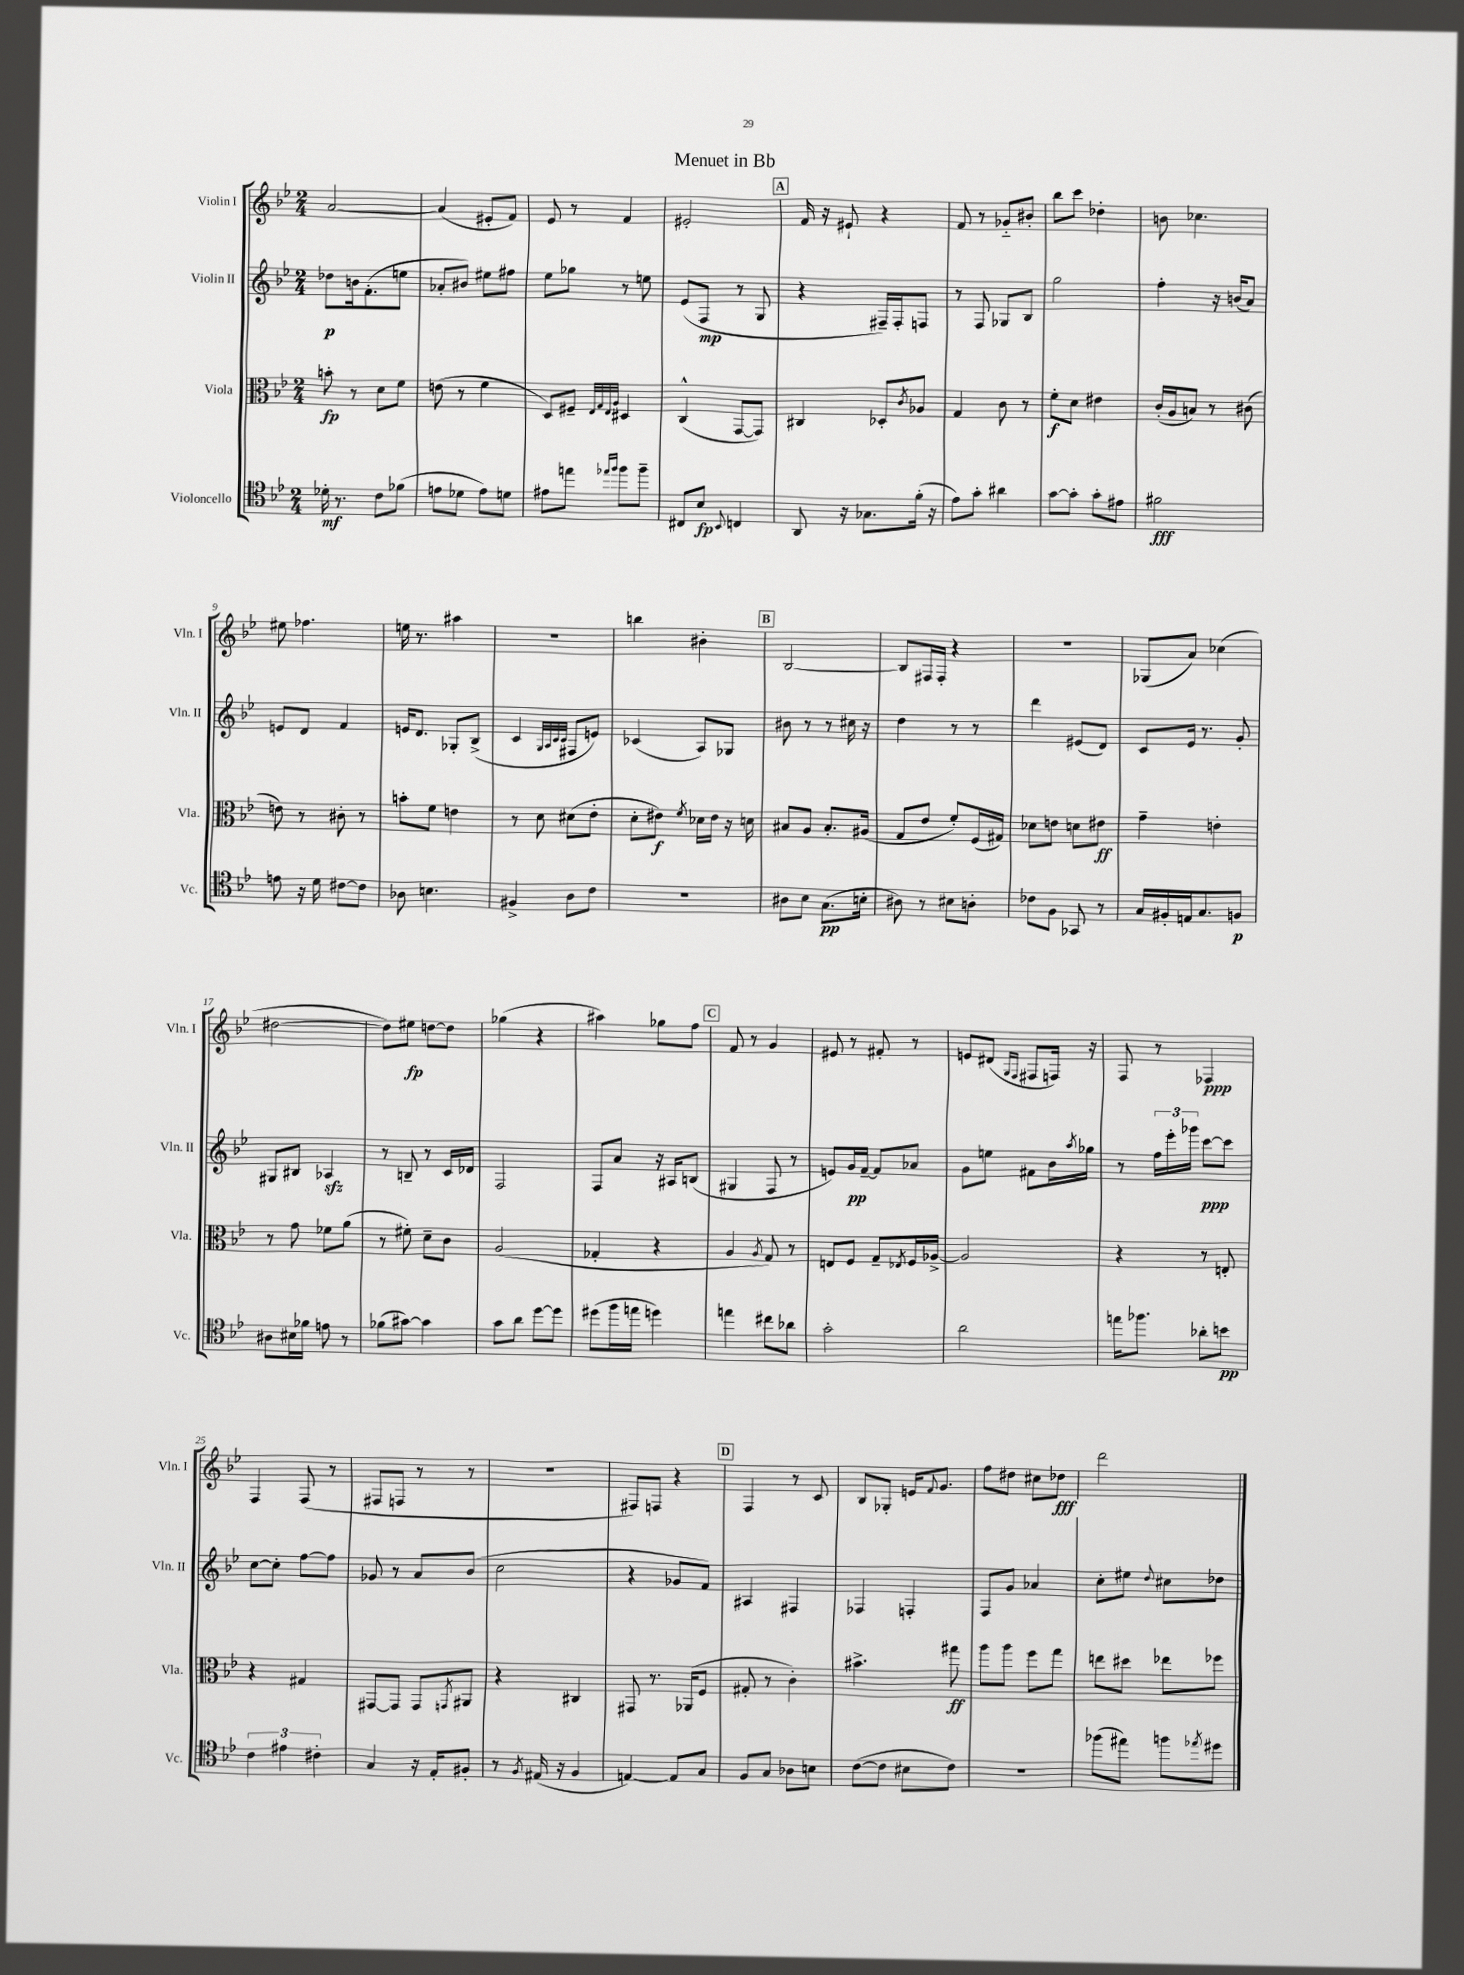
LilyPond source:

\header { title = "Menuet in Bb" }
<<
\new StaffGroup <<
\new Staff = "s0" \with { instrumentName = "Violin I" shortInstrumentName = "Vln. I" } {
    \clef treble \key bes \major \numericTimeSignature \time 2/4
    a'2~ |
    a'4( eis'8-. f'8) |
    ees'8 r8 f'4 |
    eis'2-. |
    \mark \markup { \box "A" } f'16 r16 eis'8-! r4 |
    f'8 r8 ges'8-_ bis'8-. |
    bes''8 c'''8 des''4-. |
    b'8 ces''4. |
    eis''8 fes''4. |
    e''16 r8. ais''4 |
    r2 |
    b''4 bis'4-. |
    \mark \markup { \box "B" } bes2~ |
    bes8 fis16 fis16-. r4 |
    r2 |
    ges8( a'8) ces''4( |
    dis''2~ |
    dis''8) eis''8\fp d''8~ d''8 |
    ges''4( r4 |
    ais''4) ges''8 f''8 |
    \mark \markup { \box "C" } f'8 r8 g'4 |
    eis'8 r8 fis'8-. r8 |
    e'8 dis'8( \grace { g16 f16 } fis8 f16) r16 |
    f8 r8 fes4\ppp |
    f4 f8( r8 |
    fis8 f8 r8 r8 |
    r2 |
    fis8) f8 r4 |
    \mark \markup { \box "D" } f4 r8 c'8 |
    bes8 ges8-. e'16 \appoggiatura { f'8 } g'8. |
    f''8 dis''8 cis''8 des''8\fff |
    d'''2 \bar "|." |
}
\new Staff = "s1" \with { instrumentName = "Violin II" shortInstrumentName = "Vln. II" } {
    \clef treble \key bes \major \numericTimeSignature \time 2/4
    des''8\p b'16 f'8.-.( e''8 |
    aes'8-. bis'8) eis''8 fis''8 |
    ees''8 ges''8 r8 e''8 |
    ees'8( f8\mp r8 g8 |
    \mark \markup { \box "A" } r4 fis16--) fis16-. f8 |
    r8 f8 ges8 bes8 |
    g''2 |
    f''4-. r16 b'16( a'8) |
    e'8 d'8 f'4 |
    e'16 d'8. ges8-. bes8->( |
    c'4 \grace { g32 a32 c'32 c'32 } fis8 e'8) |
    ces'4( a8) ges8 |
    \mark \markup { \box "B" } bis'8 r8 r8 cis''16 r16 |
    d''4 r8 r8 |
    d'''4 eis'8( d'8) |
    c'8 ees'16 r8. g'8-. |
    gis8 bis8 aes4\sfz |
    r8 b8-- r8 c'16 des'16 |
    f2 |
    f8 a'8 r16 ais16 b8( |
    \mark \markup { \box "C" } gis4 f8 r8 |
    e'8) g'16\pp f'16~-- f'8 aes'8 |
    g'8 e''8 fis'8 bes'16 \acciaccatura { a''8 } ges''16 |
    r8 \tuplet 3/2 { f''16 ees'''16-. ges'''16 } c'''8~\ppp c'''8 |
    c''8~ c''8-. f''8~ f''8 |
    ges'8 r8 a'8 bes'8( |
    c''2 |
    r4 ges'8 f'8) |
    \mark \markup { \box "D" } ais4 fis4 |
    fes4 f4-. |
    f8 g'8 aes'4 |
    c''8-. eis''8 \appoggiatura { d''8 } cis''8 des''8 \bar "|." |
}
\new Staff = "s2" \with { instrumentName = "Viola" shortInstrumentName = "Vla." } {
    \clef alto \key bes \major \numericTimeSignature \time 2/4
    b'8-.\fp r8 d'8 f'8 |
    e'8( r8 f'4 |
    d8) fis8-- \grace { ees32 g32 ees32 a32 } dis4 |
    c4-^( g,8~ g,8) |
    \mark \markup { \box "A" } cis4 des8-. \acciaccatura { c'8 } aes8 |
    g4 c'8 r8 |
    f'8-.\f d'8 eis'4 |
    c'16-.( a16 b8) r8 cis'8( |
    e'8) r8 cis'8-. r8 |
    b'8-. f'8 e'4 |
    r8 d'8 dis'8( ees'8-. |
    d'8-. eis'8\f) \acciaccatura { f'8 } des'16 eis'16 r16 d'16 |
    \mark \markup { \box "B" } bis8 a8 bis8.-. ais16( |
    g8 ees'8 f'8-.) f16( gis16) |
    des'8 e'8 d'8 eis'8\ff |
    g'4-- e'4-. |
    r8 g'8 fes'8 a'8( |
    r8 fis'8-.) d'8-- c'8 |
    a2( |
    ges4-. r4 |
    \mark \markup { \box "C" } a4 \acciaccatura { a8 } g8) r8 |
    e8 f8 g8-- \acciaccatura { ees8 } f16 aes16~-> |
    aes2 |
    r4 r8 e8-. |
    r4 gis4 |
    gis,8~ gis,8 gis,8 \acciaccatura { g,8 } ais,8 |
    r4 cis4 |
    gis,8 r8. aes,16( f8 |
    \mark \markup { \box "D" } gis8-. r8 c'4-.) |
    bis'4.-> gis''8\ff |
    a''8 a''8 f''8 g''8 |
    e''8 dis''8 ees''8 fes''8 \bar "|." |
}
\new Staff = "s3" \with { instrumentName = "Violoncello" shortInstrumentName = "Vc." } {
    \clef tenor \key bes \major \numericTimeSignature \time 2/4
    des'16-.\mf r8. c'8 fes'8( |
    e'8 des'8 e'8) d'8 |
    eis'8 e''8 \grace { ees''16 f''16 } f''8 f''8-- |
    cis8 bes8\fp \appoggiatura { bes,8 } c4 |
    \mark \markup { \box "A" } a,8 r16 ges8. f'16-.( r16 |
    ees'8) g'8-. ais'4 |
    g'8~ g'8-. g'8-. eis'8 |
    fis'2\fff |
    e'8 r16 d'16 cis'8~ cis'8 |
    aes8 b4. |
    fis4-> a8 c'8 |
    R2 |
    \mark \markup { \box "B" } ais8 bes8 g8.\pp( b16-. |
    ais8) r8 bis8 a8-. |
    ces'8 f8 ges,8 r8 |
    g16 fis16-. e16 g8. f8\p |
    ais8 bis16 fes'16 e'8 r8 |
    fes'8( gis'8~) gis'4 |
    g'8 a'8 d''8~ d''8 |
    dis''8( f''16 e''16 d''4) |
    \mark \markup { \box "C" } e''4 cis''8 aes'8 |
    g'2-. |
    a'2 |
    e''16 fes''8. aes'8-. b'8\pp |
    \tuplet 3/2 { c'4 eis'4 cis'4-. } |
    g4 r16 ees16-. fis8-. |
    r8 \acciaccatura { f8 } eis16( r16 f4 |
    e4~) e8 g8 |
    \mark \markup { \box "D" } f8 g8 aes8 b8 |
    c'8~( c'8 bis8 c'8) |
    R2 |
    fes''8( eis''8) f''8 \acciaccatura { ees''8 } dis''8 \bar "|." |
}
>>
>>
